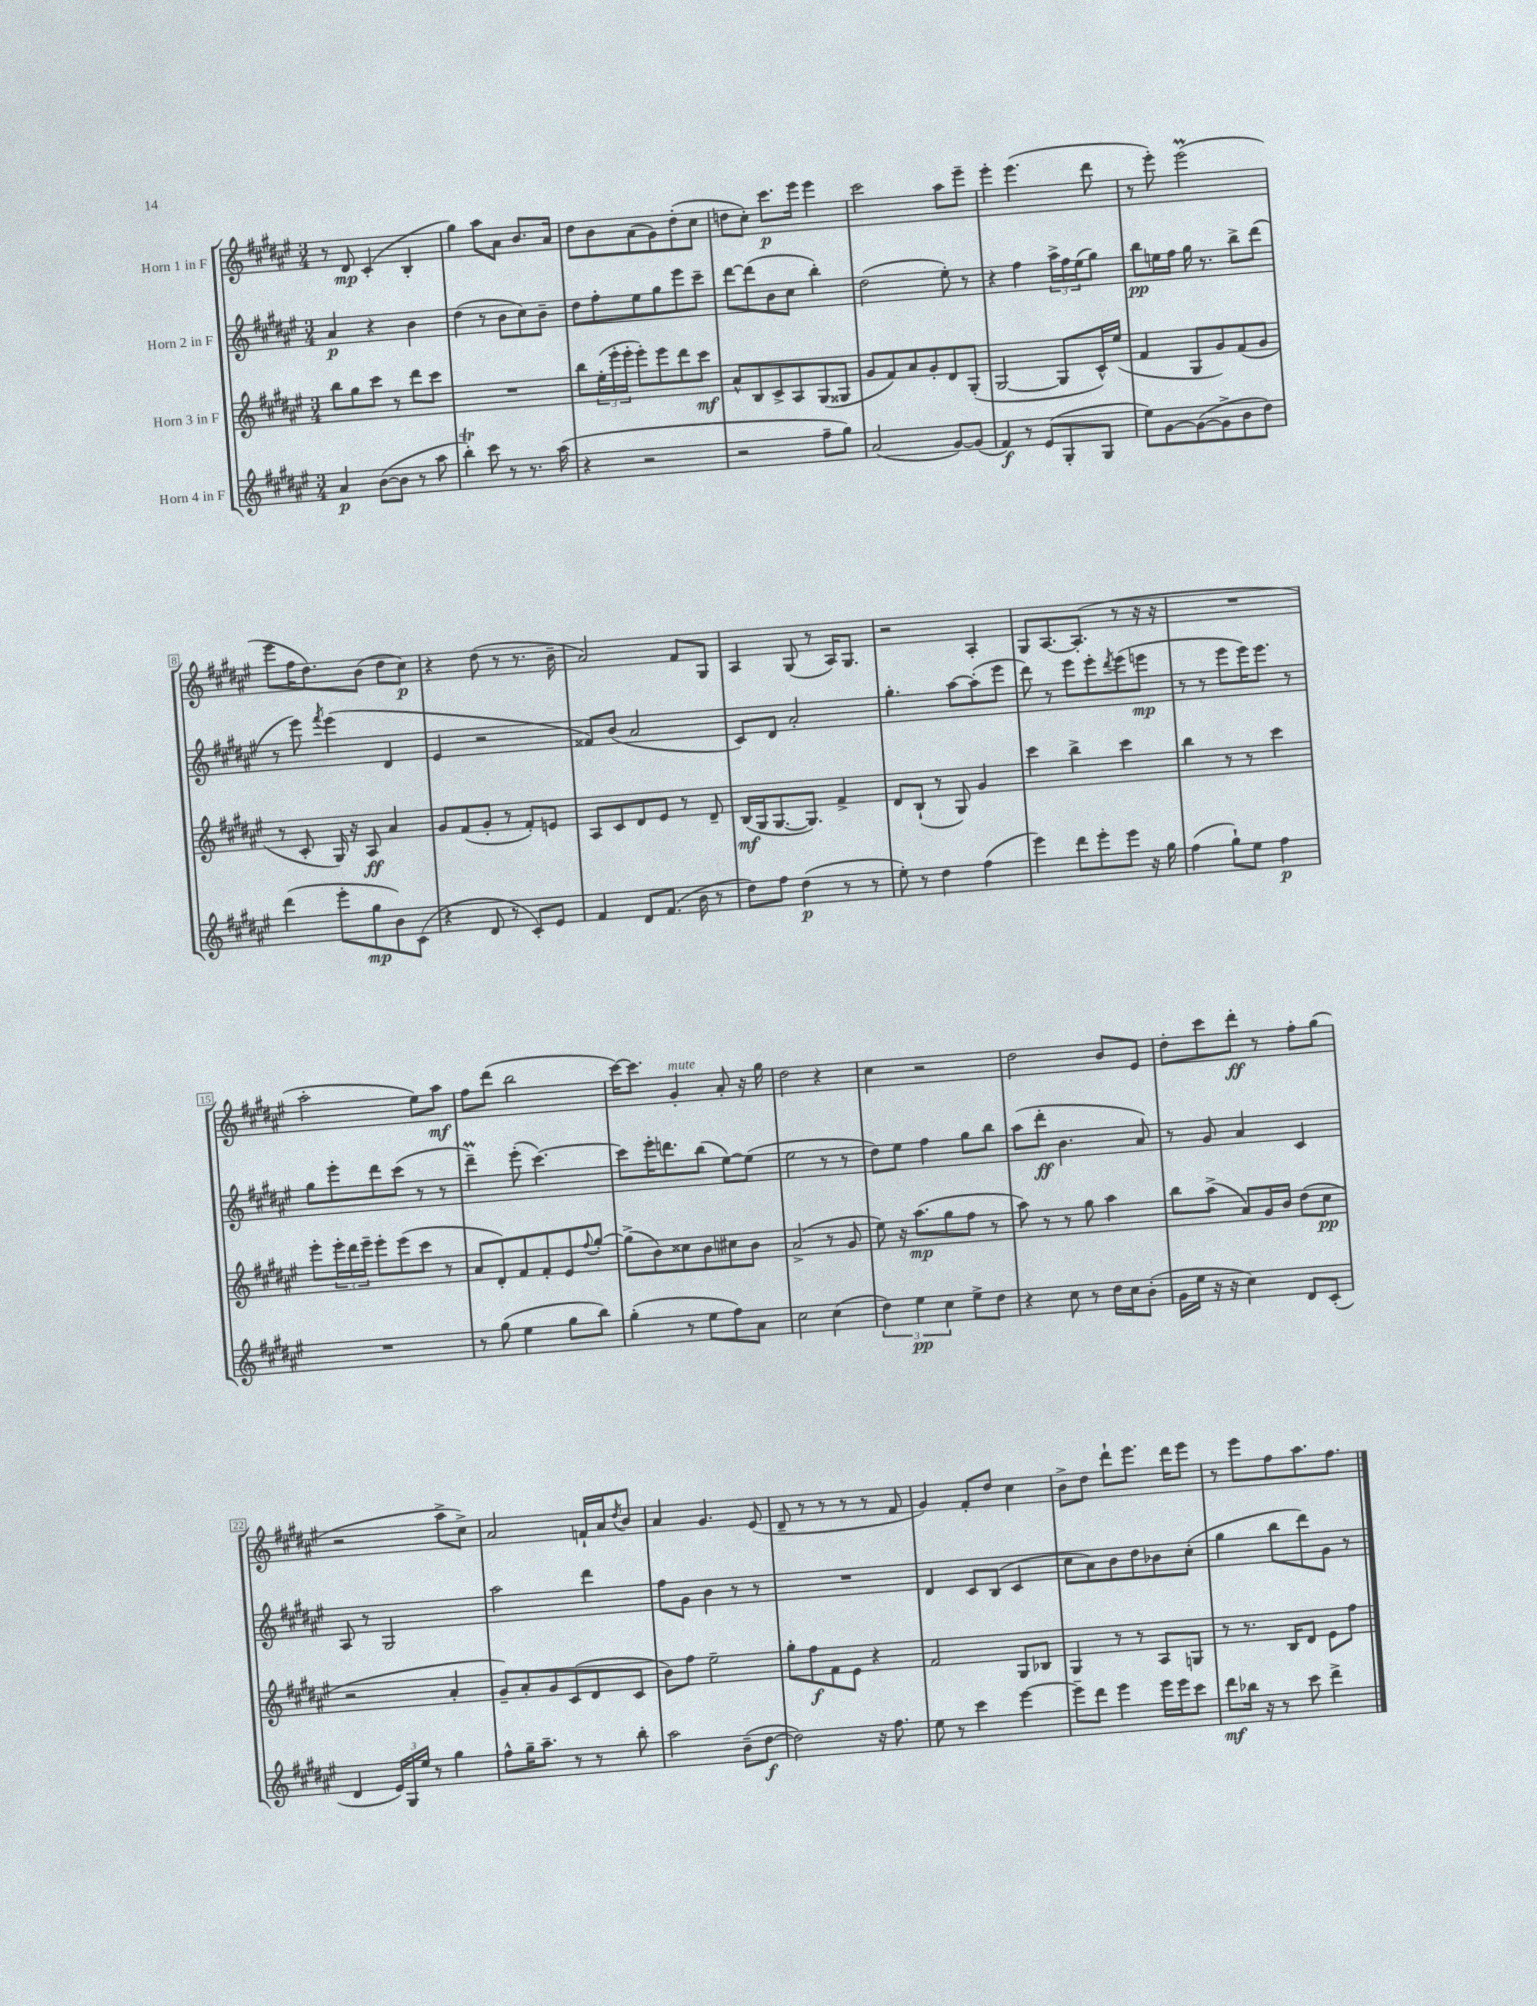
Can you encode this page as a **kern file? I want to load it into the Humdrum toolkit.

**kern	**dynam	**kern	**dynam	**kern	**dynam	**kern	**dynam
*part4	*part4	*part3	*part3	*part2	*part2	*part1	*part1
*staff4	*staff4	*staff3	*staff3	*staff2	*staff2	*staff1	*staff1
*I"Horn 4 in F	*	*I"Horn 3 in F	*	*I"Horn 2 in F	*	*I"Horn 1 in F	*
*clefG2	*	*clefG2	*	*clefG2	*	*clefG2	*
*k[f#c#g#d#a#e#]	*	*k[f#c#g#d#a#e#]	*	*k[f#c#g#d#a#e#]	*	*k[f#c#g#d#a#e#]	*
*M3/4	*	*M3/4	*	*M3/4	*	*M3/4	*
=1	=1	=1	=1	=1	=1	=1	=1
4a#/	p	8bb\L	.	4a#/	p	8r	.
.	.	8gg#\	.	.	.	8d#/	mp
([8b\L	.	8ccc#\J	.	4r	.	(4c#'/	.
8b\J]	.	8r	.	.	.	.	.
8r	.	8ddd#\L	.	4b\	.	4B'/	.
8aa#\	.	8ccc#\J	.	.	.	.	.
=2	=2	=2	=2	=2	=2	=2	=2
4bbT'\)	.	2.r	.	(4dd#\	.	4gg#\)	.
8ccc#\	.	.	.	8r	.	8aa#\L	.
8r	.	.	.	8b\L	.	8a#\J	.
8.r	.	.	.	8cc#\)	.	8.b/L	.
.	.	.	.	8b~\J	.	.	.
(16aa#\	.	.	.	.	.	16a#/Jk	.
=3	=3	=3	=3	=3	=3	=3	=3
4r	.	8bb\L	.	8dd#\L	.	8dd#\L	.
.	.	(24ee#'\L	.	8ff#'\	.	8b\	.
.	.	24eee#'\	.	.	.	.	.
.	.	24eee#'\JJ	.	.	.	.	.
2r	.	8eee#'\L)	.	8ee#\	.	(8a#\	.
.	.	8eee#\	.	8gg#\	.	8g#\)	.
.	.	8ddd#\	.	8eee#\	.	(8dd#'\	.
.	.	8ccc#\J	mf	8ccc#~\J	.	8cc#\J	.
=4	=4	=4	=4	=4	=4	=4	=4
2r	.	8a#^^/L	.	[8ddd#\L	.	8ddn\L	.
.	.	8B/	.	(8ddd#\]	.	8cc#'\J)	.
.	.	8c#^/	.	8b\	.	8.ccc#\L	p
.	.	8A#/	.	8cc#\J	.	.	.
.	.	.	.	.	.	16eee#\Jk	.
8ff#~\L	.	(8G#/	.	4bb'\)	.	4eee#\	.
8gg#\J)	.	8G##X/J	.	.	.	.	.
=5	=5	=5	=5	=5	=5	=5	=5
(2a#/	.	8g#/L	.	(2dd#\	.	2ccc#\	.
.	.	8f#/)	.	.	.	.	.
.	.	8a#/	.	.	.	.	.
.	.	8g#'/	.	.	.	.	.
[8g#/L)	.	8d#/	.	8ee#'\)	.	8aa#\L	.
(8g#/J]	.	(8G#'/J	.	8r	.	8eee#~\J	.
=6	=6	=6	=6	=6	=6	=6	=6
4f#/)	f	[2G#/	.	4r	.	4eee#'\	.
8r	.	.	.	4ff#\	.	(4.eee#\	.
(8e#/L	.	.	.	.	.	.	.
8G#'/	.	8G#/L]	.	24aa#^\LL	.	.	.
.	.	.	.	24ff#\	.	.	.
.	.	.	.	(24ee#\J	.	.	.
8G#/J	.	16c#^^/L)	.	8gg#\J)	.	8ddd#\	.
.	.	(16ee#/JJ	.	.	.	.	.
=7	=7	=7	=7	=7	=7	=7	=7
8ee#\L)	.	4f#/	.	8bb\L	pp	8r	.
[8g#\	.	.	.	16een\L	.	8eee#'\)	.
.	.	.	.	16ff#\JJ	.	.	.
(8g#\_	.	8G#/L	.	16gg#\	.	(2eee#m\	.
.	.	.	.	8.r	.	.	.
8g#^\]	.	8g#/)	.	.	.	.	.
8b\	.	(8f#/	.	8bb^\L	.	.	.
8dd#\J)	.	8g#/J	.	(8ddd#\J	.	.	.
!!LO:LB:g=z
=8	=8	=8	=8	=8	=8	=8	=8
(4ddd#\	.	8r	.	8r	.	8eee#\L	.
.	.	8c#'/	.	8eee#\)	.	16ff#\K	.
.	.	.	.	.	.	8.dd#\)	.
.	.	.	.	8qfff#/	.	.	.
8eee#'\L	.	16G#/)	.	(4eee#\	.	.	.
.	.	16r	.	.	.	.	.
8gg#\	mp	8A#/	ff	.	.	(8b\J	.
8b\)	.	4a#/	.	4d#/	.	8dd#\L	.
(8c#\J	.	.	.	.	.	8cc#\J)	p
=9	=9	=9	=9	=9	=9	=9	=9
4r	.	8g#/L	.	4e#/	.	4r	.
.	.	(8f#/	.	.	.	.	.
8d#/	.	8g#'/J	.	2r	.	(8dd#\	.
8r	.	8r	.	.	.	8r	.
8c#'/L)	.	8f#'/L)	.	.	.	8.r	.
8e#/J	.	8en/J	.	.	.	.	.
.	.	.	.	.	.	16b~\	.
=10	=10	=10	=10	=10	=10	=10	=10
4f#/	.	8A#/L	.	8f##X/L)	.	2a#/)	.
.	.	8c#/	.	(8b/J	.	.	.
8d#/L	.	8d#/	.	2a#/	.	.	.
(8.f#/J	.	8e#/J	.	.	.	.	.
.	.	8r	.	.	.	8f#/L	.
16b\	.	.	.	.	.	.	.
8r	.	8d#~/	.	.	.	8G#/J	.
=11	=11	=11	=11	=11	=11	=11	=11
8dd#\L)	.	(16B/LL	mf	8c#/L)	.	4A#/	.
.	.	16G#/J	.	.	.	.	.
8ff#\J	.	[8.G#/	.	8d#/J	.	.	.
(4dd#\	p	.	.	2a#'/	.	(8G#/	.
.	.	8.G#/J])	.	.	.	.	.
.	.	.	.	.	.	8r	.
8r	.	4f#^/	.	.	.	16A#/KL)	.
.	.	.	.	.	.	8.G#/J	.
8r	.	.	.	.	.	.	.
=12	=12	=12	=12	=12	=12	=12	=12
8ee#'\)	.	8d#/L	.	4.gg#'\	.	2r	.
8r	.	(8B`/J	.	.	.	.	.
4dd#\	.	8r	.	.	.	.	.
.	.	8G#/)	.	[8aa#\L	.	.	.
(4ff#\	.	4g#/	.	(8aa#'\]	.	4A#'/	.
.	.	.	.	8eee#\J	.	.	.
=13	=13	=13	=13	=13	=13	=13	=13
4eee#\)	.	4ccc#\	.	8ddd#\)	.	8G#/L	.
.	.	.	.	8r	.	[8.A#/	.
8ddd#\L	.	4bb^\	.	8eee#\L	.	.	.
.	.	.	.	.	.	(8.A#'/J]	.
8eee#'\	.	.	.	8eee#'\	.	.	.
.	.	.	.	8qddd#/	.	.	.
8eee#\J	.	4ccc#\	.	(8eee#\	.	8r	.
16r	.	.	.	8eeen\J	mp	16r	.
16gg#\	.	.	.	.	.	16r	.
=14	=14	=14	=14	=14	=14	=14	=14
(4ff#\	.	4bb\	.	8r	.	2.r	.
.	.	.	.	8r	.	.	.
8gg#`\L)	.	8r	.	8eee#\L	.	.	.
8ee#\J	.	8r	.	16eee#\K)	.	.	.
.	.	.	.	8.eee#\J	.	.	.
4ff#\	p	4ccc#\	.	.	.	.	.
.	.	.	.	8r	.	.	.
!!LO:LB:g=z
=15	=15	=15	=15	=15	=15	=15	=15
2.r	.	8eee#'\L	.	8gg#\L	.	2aa#'\	.
.	.	24eee#'\L	.	8eee#'\	.	.	.
.	.	24ddd#\	.	.	.	.	.
.	.	24eee#~\JJ	.	.	.	.	.
.	.	8eee#'\L	.	8ddd#\	.	.	.
.	.	(8eee#\	.	(8ccc#\J	.	.	.
.	.	8ccc#\J	.	8r	.	8ee#\L)	.
.	.	8r	.	8r	.	8aa#\J	mf
=16	=16	=16	=16	=16	=16	=16	=16
8r	.	8a#/L	.	4ddd#M~\)	.	8ff#\L	.
(8gg#\	.	8d#'/)	.	.	.	(8ddd#\J	.
4ee#\	.	8f#/	.	(8eee#'\	.	2bb\	.
.	.	8f#'/	.	[4.ccc#\)	.	.	.
8gg#\L	.	8e#/	.	.	.	.	.
.	.	8qqff#/	.	.	.	.	.
8bb\J)	.	[8gg#'/J	.	.	.	.	.
=17	=17	=17	=17	=17	=17	=17	=17
(4gg#'\	.	(8gg#^\L]	.	8ccc#\L]	.	[16ccc#\KL)	.
.	.	.	.	.	.	8.ccc#\J]	.
.	.	8b\)	.	16eee#'\K	.	.	.
.	.	.	.	8.dddn\	.	.	.
!	!	!	!	!	!	!LO:TX:a:i:t=mute	!
8r	.	8cc##X\	.	.	.	4g#'/	.
8ee#\L	.	8b\	.	(8bb\J	.	.	.
8ff#\)	.	8cc#X\	.	[8ee#\L)	.	8a#'/	.
8a#\J	.	8b\J	.	(8ee#\J]	.	16r	.
.	.	.	.	.	.	16gg#\	.
=18	=18	=18	=18	=18	=18	=18	=18
2cc#\	.	(2a#^/	.	2ee#\	.	2dd#\	.
(4cc#\	.	8r	.	8r	.	4r	.
.	.	8g#/	.	8r	.	.	.
=19	=19	=19	=19	=19	=19	=19	=19
6dd#\)	.	8ee#\)	.	8dd#\L)	.	4cc#\	.
.	.	16r	.	8ee#\J	.	.	.
6ee#\	pp	.	.	.	.	.	.
.	.	(8.aa#\L	mp	.	.	.	.
.	.	.	.	4ff#\	.	2r	.
6cc#\	.	.	.	.	.	.	.
.	.	8gg#\	.	.	.	.	.
8ee#^\L	.	8ff#\J	.	8gg#\L	.	.	.
8dd#\J	.	8r	.	8bb\J	.	.	.
=20	=20	=20	=20	=20	=20	=20	=20
4r	.	8aa#\)	.	(8aa#\L	.	2dd#\	.
.	.	8r	.	8ddd#'\J	ff	.	.
8cc#\	.	8r	.	4.b\	.	.	.
8r	.	8gg#\	.	.	.	.	.
16dd#\LL	.	4aa#\	.	.	.	8b/L	.
16cc#\J	.	.	.	.	.	.	.
(8b'\J	.	.	.	8a#/)	.	8e#/J	.
=21	=21	=21	=21	=21	=21	=21	=21
16g#\LL	.	8bb\L	.	8r	.	8dd#'\L	.
16ee#\JJ	.	.	.	.	.	.	.
16r	.	(8aa#^\J	.	8g#/	.	8ccc#\	.
16r	.	.	.	.	.	.	.
4cc#\)	.	8a#/L)	.	4a#/	.	8ddd#'\J	ff
.	.	16g#/L	.	.	.	8r	.
.	.	16b/JJ	.	.	.	.	.
8d#/L	.	(8dd#\L	.	4c#/	.	8ff#'\L	.
(8c#'/J	.	8cc#\J	pp	.	.	(8gg#\J	.
!!LO:LB:g=z
=22	=22	=22	=22	=22	=22	=22	=22
4d#/	.	2r	.	8A#/	.	2r	.
.	.	.	.	8r	.	.	.
24e#/LL)	.	.	.	2G#/	.	.	.
24G#/	.	.	.	.	.	.	.
24ee#/JJ	.	.	.	.	.	.	.
8r	.	.	.	.	.	.	.
4gg#\	.	4a#'/	.	.	.	8aa#^\L	.
.	.	.	.	.	.	8cc#^\J)	.
=23	=23	=23	=23	=23	=23	=23	=23
8ff#^^\L	.	8g#~/L)	.	2aa#\	.	2a#/	.
16gg#~\K	.	8a#'/	.	.	.	.	.
8.aa#~\J	.	.	.	.	.	.	.
.	.	8g#/	.	.	.	.	.
8r	.	(8c#/	.	.	.	.	.
8r	.	8d#/	.	4ddd#\	.	16fn`/LL	.
.	.	.	.	.	.	16a#/J	.
.	.	.	.	.	.	8qdd#/	.
8bb'\	.	8c#/J	.	.	.	8b/J	.
=24	=24	=24	=24	=24	=24	=24	=24
2aa#\	.	8b\L)	.	8ff#\L	.	4a#/	.
.	.	8ff#\J	.	8g#\J	.	.	.
.	.	2ee#~\	.	4b\	.	4.g#/	.
(8b~\L	.	.	.	8r	.	.	.
[8dd#\J	f	.	.	8r	.	(8e#/	.
=25	=25	=25	=25	=25	=25	=25	=25
2dd#\])	.	8gg#'\L	.	2.r	.	8d#~/	.
.	.	8ff#\	f	.	.	8r	.
.	.	8f#\	.	.	.	8r	.
.	.	8e#\J	.	.	.	8r	.
16r	.	4r	.	.	.	8r	.
8.ff#\	.	.	.	.	.	.	.
.	.	.	.	.	.	8f#/	.
=26	=26	=26	=26	=26	=26	=26	=26
8ee#\	.	2f#/	.	4d#/	.	4g#/)	.
8r	.	.	.	.	.	.	.
4ccc#\	.	.	.	8c#/L	.	8f#'/L	.
.	.	.	.	(8B/J	.	8dd#/J	.
[4eee#\	.	8G#/L	.	4c#/	.	4cc#\	.
.	.	8B-X/J	.	.	.	.	.
=27	=27	=27	=27	=27	=27	=27	=27
8eee#~\L]	.	4G#/	.	8cc#\L	.	8b^\L	.
8ddd#\J	.	.	.	8a#\)	.	8dd#\J	.
4eee#\	.	8r	.	8b\	.	8ddd#`\L	.
.	.	8r	.	8dd#\	.	8.eee#\J	.
16eee#\LL	.	8A#/L	.	8b-X\	.	.	.
16eee#\J	.	.	.	.	.	16ddd#\KL	.
8ccc#\J	.	8Gn/J	.	(8cc#'\J	.	8eee#\J	.
=28	=28	=28	=28	=28	=28	=28	=28
8ddd#\L	mf	8r	.	4gg#\	.	8r	.
16bb-X\Jk	.	8.r	.	.	.	8eee#\L	.
16r	.	.	.	.	.	.	.
8r	.	.	.	8bb\L	.	8ff#\	.
.	.	16B/KL	.	.	.	.	.
8ccc#\	.	8d#/J	.	8ddd#\)	.	8.aa#\	.
4ddd#^\	.	8e#\L	.	8g#\J	.	.	.
.	.	.	.	.	.	8.ff#\J	.
.	.	8ff#\J	.	8r	.	.	.
==	==	==	==	==	==	==	==
*-	*-	*-	*-	*-	*-	*-	*-
